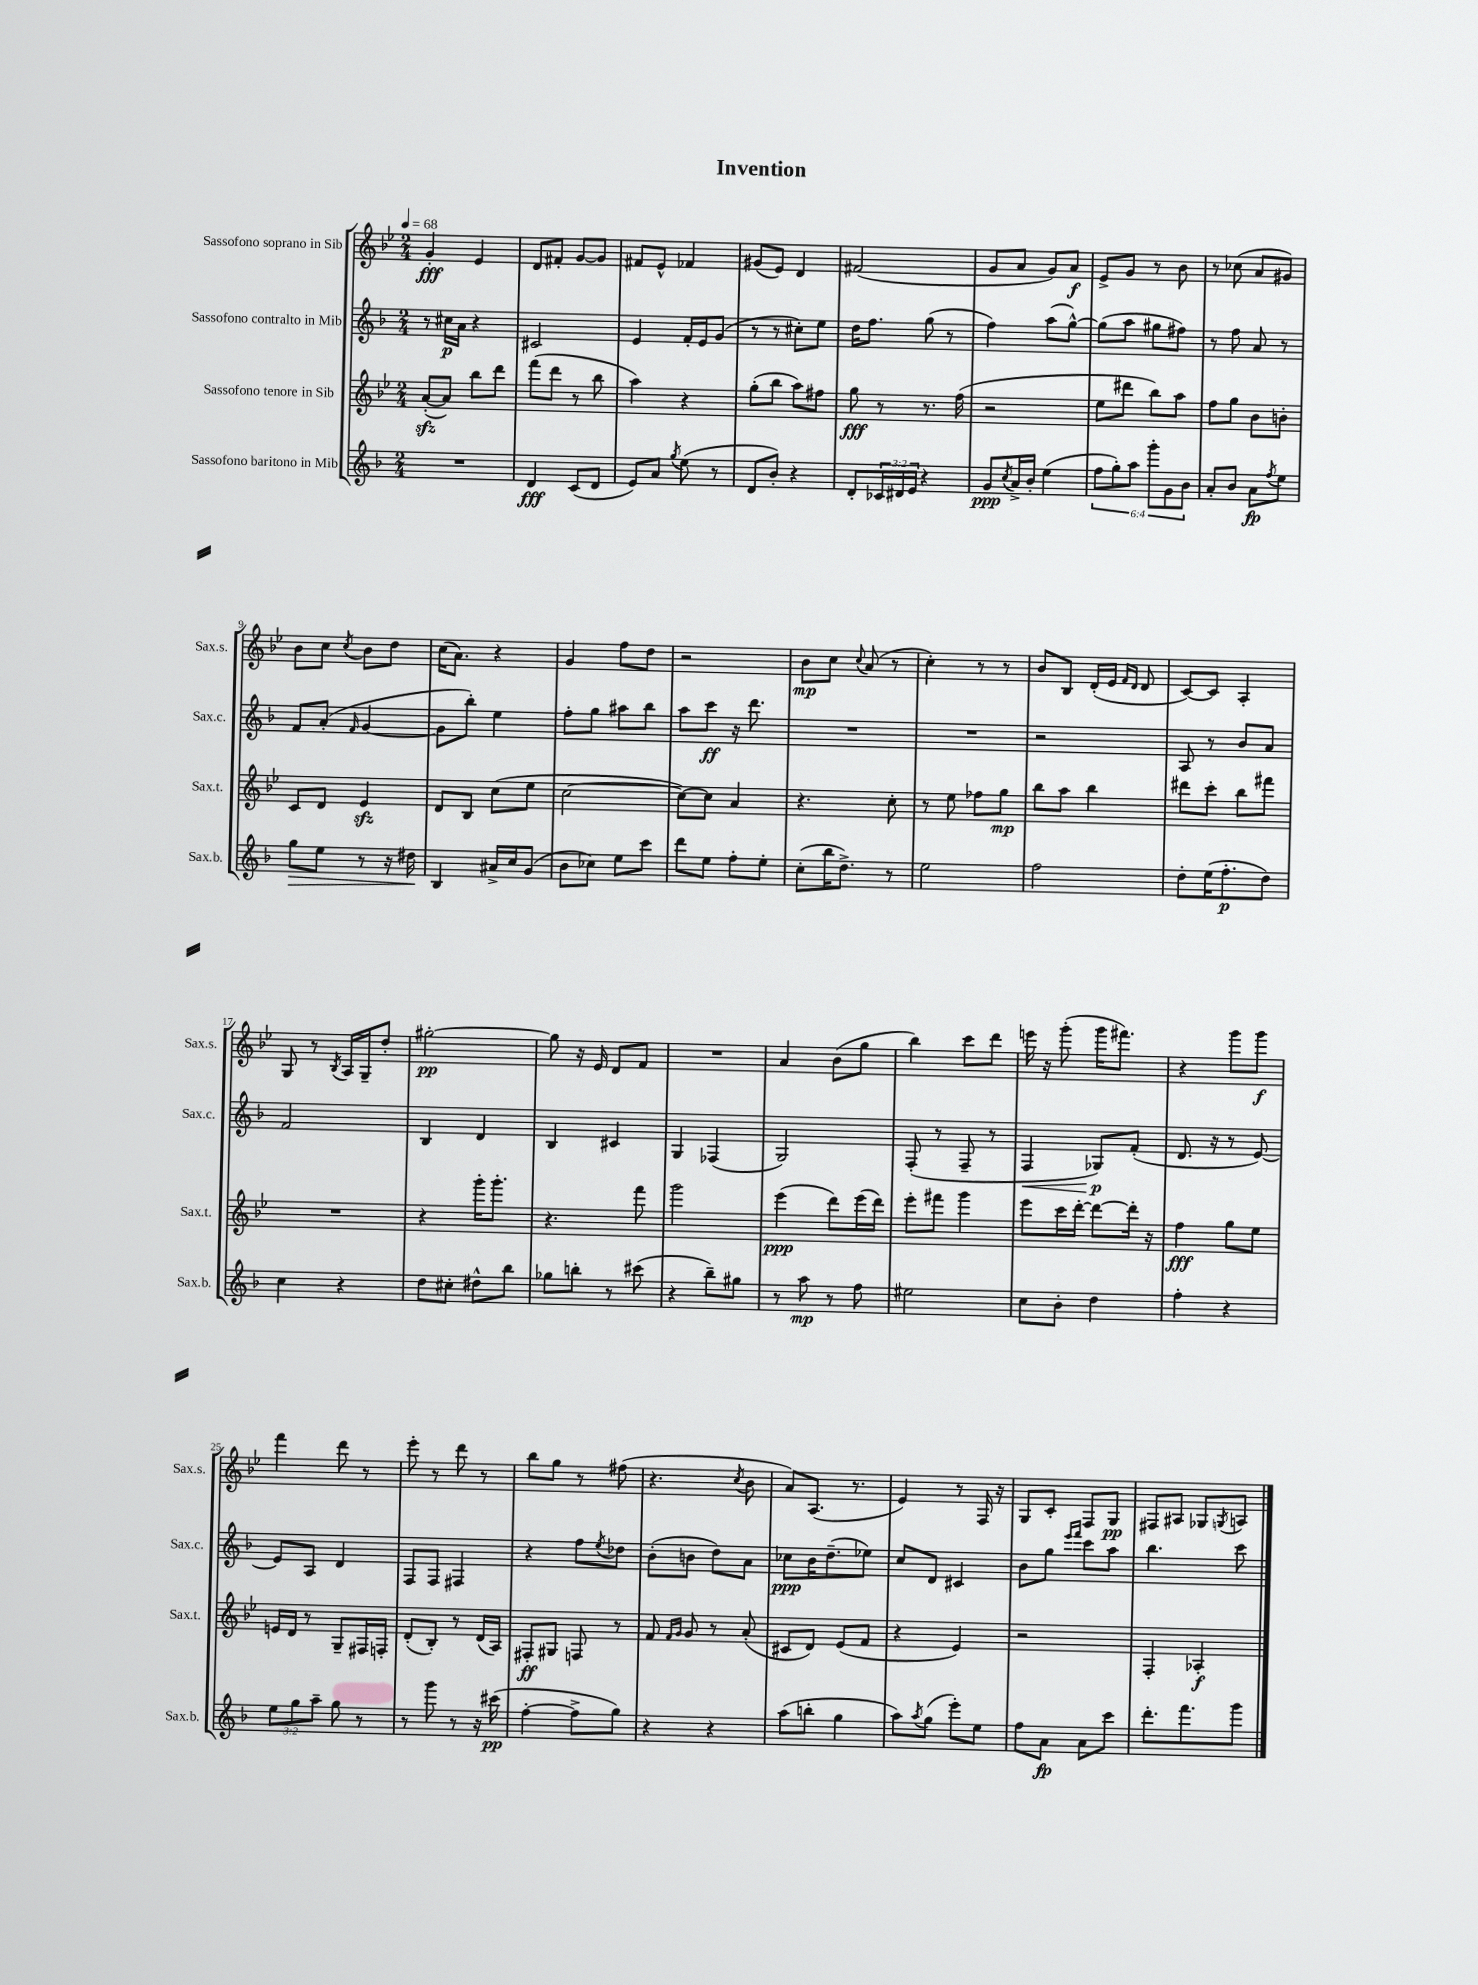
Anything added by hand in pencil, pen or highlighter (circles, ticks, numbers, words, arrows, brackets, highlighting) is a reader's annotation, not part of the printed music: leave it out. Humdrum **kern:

**kern	**dynam	**kern	**dynam	**kern	**dynam	**kern	**dynam
*part4	*part4	*part3	*part3	*part2	*part2	*part1	*part1
*staff4	*staff4	*staff3	*staff3	*staff2	*staff2	*staff1	*staff1
*I"Sassofono baritono in Mib	*	*I"Sassofono tenore in Sib	*	*I"Sassofono contralto in Mib	*	*I"Sassofono soprano in Sib	*
*I'Sax.b.	*	*I'Sax.t.	*	*I'Sax.c.	*	*I'Sax.s.	*
*clefG2	*	*clefG2	*	*clefG2	*	*clefG2	*
*k[b-]	*	*k[b-e-]	*	*k[b-]	*	*k[b-e-]	*
*M2/4	*	*M2/4	*	*M2/4	*	*M2/4	*
*MM68	*	*MM68	*	*MM68	*	*MM68	*
=1	=1	=1	=1	=1	=1	=1	=1
2r	.	([8azz'/L	.	8r	.	4g'/	fff
.	.	8a/J])	.	16cc#X\LL	p	.	.
.	.	.	.	16a\JJ	.	.	.
.	.	8bb-\L	.	4r	.	4e-/	.
.	.	8ddd\J	.	.	.	.	.
=2	=2	=2	=2	=2	=2	=2	=2
4d/	fff	(8fff\L	.	2c#X/	.	8d/L	.
.	.	8ddd\J	.	.	.	8f#X'/J	.
(8c/L	.	8r	.	.	.	[8g/L	.
8d/J	.	8bb-\	.	.	.	8g/J]	.
=3	=3	=3	=3	=3	=3	=3	=3
8e/L)	.	4aa\)	.	4e/	.	8f#X/L	.
8a/J	.	.	.	.	.	8e-^^/J	.
8qgg/	.	.	.	.	.	.	.
(8ee\	.	4r	.	16f'/LL	.	4f-X/	.
.	.	.	.	16e/J	.	.	.
8r	.	.	.	(8g/J	.	.	.
=4	=4	=4	=4	=4	=4	=4	=4
8d/L	.	(8gg'\L	.	8r	.	(8g#X/L	.
8b-'/J)	.	8bb-\J	.	8r	.	8e-/J)	.
4r	.	8aa\L)	.	8cc#X'\L)	.	4d/	.
.	.	8ff#X\J	.	8ee\J	.	.	.
=5	=5	=5	=5	=5	=5	=5	=5
8d'/L	.	8gg\	fff	16dd\KL	.	(2f#X/	.
.	.	.	.	8.ff\J	.	.	.
24c-X/L	.	8r	.	.	.	.	.
24d#X/	.	.	.	.	.	.	.
24e/JJ	.	.	.	.	.	.	.
4r	.	8.r	.	(8gg\	.	.	.
.	.	.	.	8r	.	.	.
.	.	(16ff\	.	.	.	.	.
=6	=6	=6	=6	=6	=6	=6	=6
8g/L	ppp	2r	.	4ff\)	.	8g/L	.
8qcc/	.	.	.	.	.	.	.
16a^/L	.	.	.	.	.	8a/J	.
16b-'/JJ	.	.	.	.	.	.	.
(4ee\	.	.	.	(8aa\L	.	8g/L)	.
.	.	.	.	[8gg^^\J)	.	8a/J	f
=7	=7	=7	=7	=7	=7	=7	=7
12ff\L	.	8ee-\L	.	(8gg\L]	.	8e-^/L	.
12gg'\)	.	.	.	.	.	.	.
.	.	8ddd#X\J	.	8aa\J	.	8g/J	.
12aa\J	.	.	.	.	.	.	.
12ggg'\L	.	8bb-\L)	.	8gg#X\L	.	8r	.
12g\	.	.	.	.	.	.	.
.	.	8aa\J	.	8ff#X\J)	.	8b-\	.
12b-\J	.	.	.	.	.	.	.
=8	=8	=8	=8	=8	=8	=8	=8
8a'/L	.	8ff\L	.	8r	.	8r	.
8b-/J	.	8gg\J	.	8ff\	.	(8cc-X\	.
8a\L	fp	8b-\L	.	8a/	.	8a/L	.
8qff/	.	.	.	.	.	.	.
8ee\J	.	8bn'\J	.	8r	.	8g#X/J)	.
!!LO:LB:g=z
=9	=9	=9	=9	=9	=9	=9	=9
!	!LO:HP:b	!	!	!	!	!	!
8gg\L	>	8c/L	.	8f/L	.	8b-\L	.
8ee\J	.	8d/J	.	(8a'/J	.	8cc\J	.
.	.	.	.	16qqf/	.	8qcc/	.
8r	.	4e-zz/	.	[4g/	.	8b-\L	.
16r	.	.	.	.	.	8dd\J	.
16dd#X\	.	.	.	.	.	.	.
.	]	.	.	.	.	.	.
=10	=10	=10	=10	=10	=10	=10	=10
4B-/	.	8d/L	.	8g\L]	.	(16cc\KL	.
.	.	.	.	.	.	8.a\J)	.
.	.	8B-/J	.	8bb-'\J)	.	.	.
16a#X^/LL	.	(8cc\L	.	4ee\	.	4r	.
16cc/J	.	.	.	.	.	.	.
(8g/J	.	8ee-\J	.	.	.	.	.
=11	=11	=11	=11	=11	=11	=11	=11
8b-\L	.	[2cc\	.	8ff'\L	.	4g/	.
8cc-X\J)	.	.	.	8gg\J	.	.	.
8ee\L	.	.	.	8aa#X\L	.	8ff\L	.
8ccc\J	.	.	.	8bb-\J	.	8dd\J	.
=12	=12	=12	=12	=12	=12	=12	=12
8ddd\L	.	8cc\L_)	.	8aa\L	.	2r	.
8ee\J	.	8cc\J]	.	8ccc\J	ff	.	.
8ff'\L	.	4a/	.	16r	.	.	.
.	.	.	.	8.ddd\	.	.	.
8ee'\J	.	.	.	.	.	.	.
=13	=13	=13	=13	=13	=13	=13	=13
(8cc'\L	.	4.r	.	2r	.	8b-\L	mp
16bb-\K	.	.	.	.	.	8cc\J	.
8.dd^\J)	.	.	.	.	.	.	.
.	.	.	.	.	.	8qqcc/	.
.	.	.	.	.	.	(8a/	.
8r	.	8cc'\	.	.	.	8r	.
=14	=14	=14	=14	=14	=14	=14	=14
2ee\	.	8r	.	2r	.	4cc'\)	.
.	.	8ee-\	.	.	.	.	.
.	.	8ff-X\L	.	.	.	8r	.
.	.	8gg\J	mp	.	.	8r	.
=15	=15	=15	=15	=15	=15	=15	=15
2ff\	.	8bb-\L	.	2r	.	8b-/L	.
.	.	8aa\J	.	.	.	8B-/J	.
.	.	4bb-\	.	.	.	(16d'/LL	.
.	.	.	.	.	.	16e-/JJ	.
.	.	.	.	.	.	16qqf/LL	.
.	.	.	.	.	.	16qqd/JJ	.
.	.	.	.	.	.	8d/	.
=16	=16	=16	=16	=16	=16	=16	=16
8dd'\L	.	8ddd#X\L	.	8A/	.	[8c/L)	.
(16ee\K	.	8ccc'\J	.	8r	.	8c/J]	.
8.ff'\	p	.	.	.	.	.	.
.	.	8bb-\L	.	8b-/L	.	4A'/	.
8dd\J)	.	8fff#X\J	.	8a/J	.	.	.
!!LO:LB:g=z
=17	=17	=17	=17	=17	=17	=17	=17
4cc\	.	2r	.	2f/	.	8G/	.
.	.	.	.	.	.	8r	.
.	.	.	.	.	.	8qB-/	.
4r	.	.	.	.	.	16A/LL	.
.	.	.	.	.	.	16G~/J	.
.	.	.	.	.	.	8dd'/J	.
=18	=18	=18	=18	=18	=18	=18	=18
8dd\L	.	4r	.	4B-/	.	[2gg#X'\	pp
8cc#X'\J	.	.	.	.	.	.	.
8dd#X^^\L	.	16ggg'\KL	.	4d/	.	.	.
.	.	8.ggg'\J	.	.	.	.	.
8bb-\J	.	.	.	.	.	.	.
=19	=19	=19	=19	=19	=19	=19	=19
8gg-X\L	.	4.r	.	4B-/	.	8gg#\]	.
8bbn'\J	.	.	.	.	.	16r	.
.	.	.	.	.	.	16e-/	.
8r	.	.	.	4c#X/	.	8d/L	.
(8ccc#X\	.	8fff\	.	.	.	8f/J	.
=20	=20	=20	=20	=20	=20	=20	=20
4r	.	2ggg\	.	4G/	.	2r	.
8bb-~\L)	.	.	.	(4F-X/	.	.	.
8gg#X\J	.	.	.	.	.	.	.
=21	=21	=21	=21	=21	=21	=21	=21
8r	.	(4eee-\	ppp	2G/)	.	4a/	.
8aa\	mp	.	.	.	.	.	.
8r	.	8ddd\L)	.	.	.	(8b-\L	.
8ff\	.	(16eee-\L	.	.	.	8gg\J	.
.	.	16ddd\JJ)	.	.	.	.	.
=22	=22	=22	=22	=22	=22	=22	=22
2ee#X\	.	8eee-'\L	.	(8F'/	.	4bb-\)	.
.	.	8fff#X\J	.	8r	.	.	.
.	.	4ggg\	.	8F~/	.	8ccc\L	.
.	.	.	.	8r	.	8ddd\J	.
=23	=23	=23	=23	=23	=23	=23	=23
!	!	!	!	!	!LO:HP:b	!	!
8cc\L	.	8eee-\L	.	4F/	<	16eeen\	.
.	.	.	.	.	.	16r	.
8b-'\J	.	16ccc\L	.	.	.	(8ggg'\	.
.	.	[16ddd'\JJ	.	.	.	.	.
4dd\	.	8ddd\L_	.	8G-X/L)	p	16ggg\KL	.
.	.	.	.	.	.	8.fff#X\J)	.
.	.	16ddd'\Jk]	.	(8f'/J	[	.	.
.	.	16r	.	.	.	.	.
=24	=24	=24	=24	=24	=24	=24	=24
4ff'\	.	4ff\	fff	8.d/	.	4r	.
.	.	.	.	16r	.	.	.
4r	.	8gg\L	.	8r	.	8ggg\L	.
.	.	8ee-\J	.	[8e/)	.	8ggg\J	f
!!LO:LB:g=z
=25	=25	=25	=25	=25	=25	=25	=25
12ee\L	.	16en/LL	.	8e/L]	.	4fff\	.
.	.	16d/JJ	.	.	.	.	.
12gg\	.	.	.	.	.	.	.
.	.	8r	.	8A/J	.	.	.
12aa~\J	.	.	.	.	.	.	.
8gg\	.	8G~/L	.	4d/	.	8ddd\	.
8r	.	16F#X/L	.	.	.	8r	.
.	.	16Fn'/JJ	.	.	.	.	.
=26	=26	=26	=26	=26	=26	=26	=26
8r	.	(8d'/L	.	8F/L	.	8eee-'\	.
8ggg\	.	8B-'/J)	.	8F/J	.	8r	.
8r	.	8r	.	4F#X/	.	8ddd\	.
16r	.	(16d/LL	.	.	.	8r	.
(16ccc#X\	pp	16A/JJ)	.	.	.	.	.
=27	=27	=27	=27	=27	=27	=27	=27
[4ff'\	.	8F#X'/L	ff	4r	.	8bb-\L	.
.	.	8G#X/J	.	.	.	8gg\J	.
8ff^\L]	.	8Fn/	.	8ff\L	.	8r	.
.	.	.	.	8qee/	.	.	.
8gg\J)	.	8r	.	8dd-X\J	.	(8ff#X\	.
=28	=28	=28	=28	=28	=28	=28	=28
4r	.	8f/	.	(8b-'\L	.	4.r	.
.	.	16qqf/LL	.	.	.	.	.
.	.	16qqg/JJ	.	.	.	.	.
.	.	8g/	.	8bn\J	.	.	.
4r	.	8r	.	8dd\L)	.	.	.
.	.	.	.	.	.	8qcc/	.
.	.	(8a'/	.	8a\J	.	8b-\	.
=29	=29	=29	=29	=29	=29	=29	=29
(8aa\L	.	8c#X/L	.	8cc-X\L	ppp	8a/L)	.
8bbn'\J	.	8d/J)	.	16b-\K	.	(8.A/J	.
.	.	.	.	(8.dd~\	.	.	.
4gg\	.	(8e-/L	.	.	.	.	.
.	.	.	.	.	.	8.r	.
.	.	8f/J	.	8ee-X\J)	.	.	.
=30	=30	=30	=30	=30	=30	=30	=30
8aa\L)	.	4r	.	8cc/L	.	4e-/)	.
8qaa/	.	.	.	.	.	.	.
(8gg\J	.	.	.	8d/J	.	.	.
8eee'\L)	.	4e-/)	.	4c#X/	.	8r	.
8ee\J	.	.	.	.	.	16F/	.
.	.	.	.	.	.	16r	.
=31	=31	=31	=31	=31	=31	=31	=31
8ff\L	.	2r	.	8b-\L	.	8G/L	.
8a\J	fp	.	.	8gg\J	.	8c'/J	.
.	.	.	.	16qqeee/LL	.	.	.
.	.	.	.	16qqfff/JJ	.	.	.
8a\L	.	.	.	8ccc\L	.	8F/L	.
8ccc\J	.	.	.	8aa\J	.	8G/J	pp
=32	=32	=32	=32	=32	=32	=32	=32
8.ddd'\L	.	4F'/	.	4.bb-\	.	8F#X/L	.
.	.	.	.	.	.	8A#X/J	.
8.fff\	.	.	.	.	.	.	.
.	.	4A-X'/	f	.	.	8G-X/L	.
.	.	.	.	.	.	8qGn/	.
8ggg\J	.	.	.	8ccc\	.	8An/J	.
==	==	==	==	==	==	==	==
*-	*-	*-	*-	*-	*-	*-	*-
